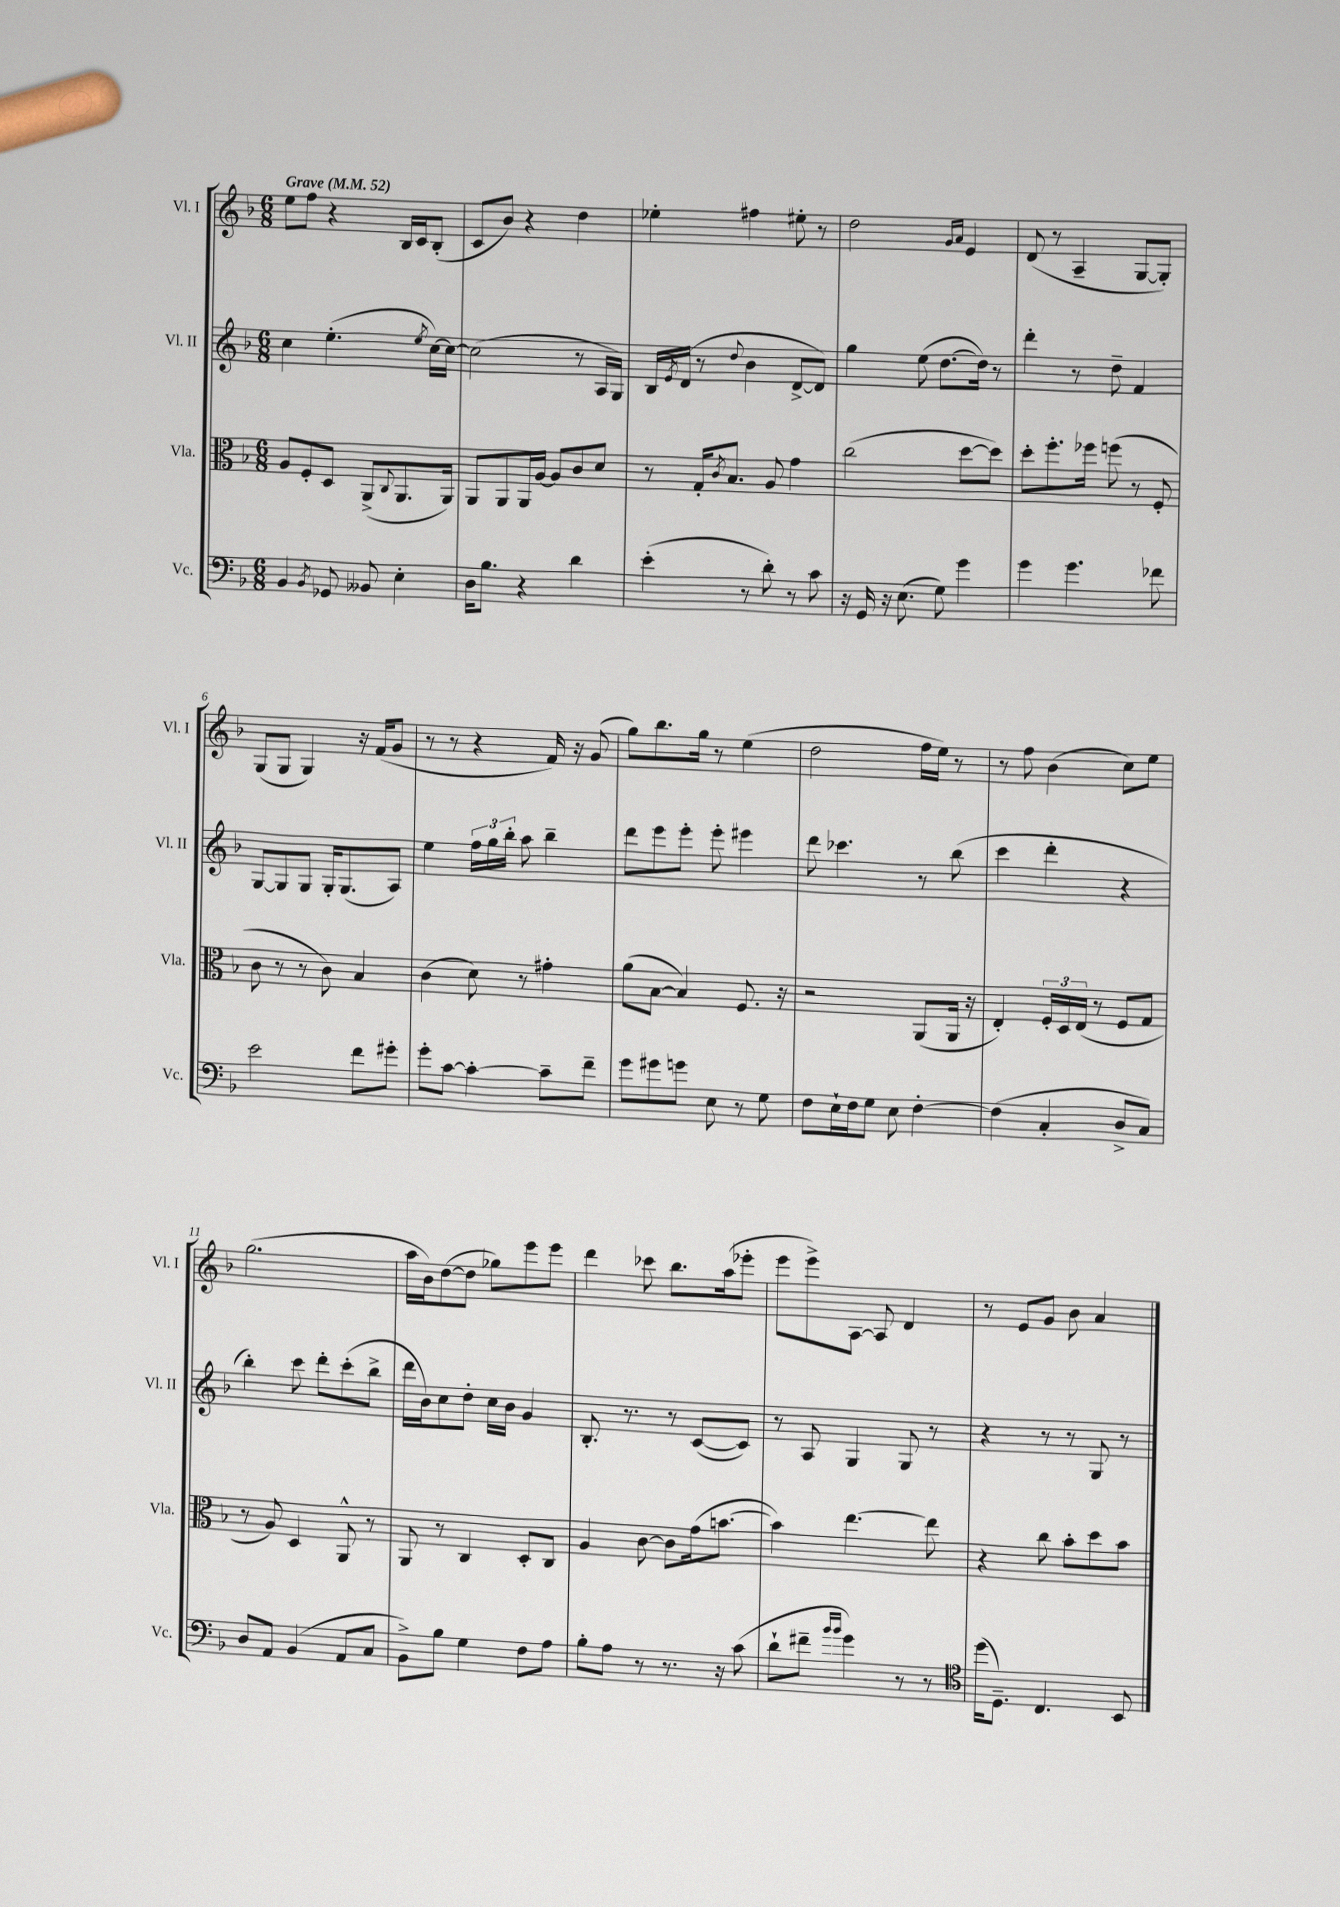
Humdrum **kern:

**kern	**kern	**kern	**kern
*part4	*part3	*part2	*part1
*staff4	*staff3	*staff2	*staff1
*I"Vc.	*I"Vla.	*I"Vl. II	*I"Vl. I
*I'Vc.	*I'Vla.	*I'Vl. II	*I'Vl. I
*clefF4	*clefC3	*clefG2	*clefG2
*k[b-]	*k[b-]	*k[b-]	*k[b-]
*M6/8	*M6/8	*M6/8	*M6/8
*MM52	*MM52	*MM52	*MM52
=1	=1	=1	=1
!	!	!	!LO:TX:a:B:t=Grave
4BB-/	8A/L	4cc\	8ee\L
.	8F'/	.	8ff\J
8qBB-/	.	.	.
8GG-X/	8D/J	(4.ee'\	4r
8BB--X/	(8AA^/L	.	.
.	8qqC/	.	.
4E'\	8.AA/	.	16B-/LL
.	.	.	16c/J
.	.	8qee/	.
.	.	[16cc\LL)	(8B-'/J
.	16AA/Jk)	16cc\JJ_	.
=2	=2	=2	=2
16D\KL	8AA/L	(2cc\]	8c/L
8.B-\J	.	.	.
.	8AA/	.	8b-/J)
4r	16AA/L	.	4r
.	[16A/JJ	.	.
.	8A/L]	.	.
4d\	8c/	8r	4dd\
.	8d/J	16A/LL	.
.	.	16G/JJ)	.
=3	=3	=3	=3
(4e'\	8r	16B-/LL	4ee-X'\
.	.	8qe/	.
.	.	(16d/JJ	.
.	16G'/KL	8r	.
.	8qc/	.	.
.	8.B-/J	.	.
.	.	8qqdd/	.
8r	.	4b-\	4ff#X\
8d'\)	8A/	.	.
8r	4g\	[8d^/L	8ee#X'\
8c\	.	8d/J])	8r
=4	=4	=4	=4
16r	(2cc\	4gg\	2dd\
16GG/	.	.	.
16r	.	.	.
(8.E\	.	.	.
.	.	(8ee\	.
8G\)	.	[8.dd\L	.
.	.	.	16qqg/LL
.	.	.	16qqa/JJ
4g\	[8dd\L	.	4e/
.	.	16dd\Jk])	.
.	8dd\J])	8r	.
=5	=5	=5	=5
4g\	8dd'\L	4ddd'\	(8d/
.	8.ff'\	.	8r
4.g\	.	8r	4A~/
.	16ff-X\Jk	.	.
.	(8ffn\	8dd~\	.
.	8r	4f/	[8G/L
8f-X\	8F'/	.	8G'/J])
!!LO:LB:g=z
=6	=6	=6	=6
2e\	8c\	[8G/L	(8G/L
.	8r	8G/]	8G/J
.	8r	8G/J	4G/)
.	8c\)	16G'/KL	.
.	.	(8.G/	.
8f\L	4B-/	.	16r
.	.	.	(16f/KL
8g#X'\J	.	8A/J)	8g/J
=7	=7	=7	=7
8g'\L	(4c\	4ee\	8r
[8c\J	.	.	8r
4c'\_	8d\)	24ff\LL	4r
.	.	24gg\	.
.	.	24bb-'\JJ	.
.	8r	8aa\	.
8c~\L]	4g#X'\	4bb-~\	16f/)
.	.	.	16r
8f~\J	.	.	(8g/
=8	=8	=8	=8
8g\L	(8a\L	8ddd\L	8gg\L)
8g#X\	[8B-\J	8eee\	8.bb-\
8gn\J	4B-/])	8eee'\J	.
.	.	.	16gg\Jk
8E\	.	8eee'\	8r
8r	8.F/	4eee#X\	(4ee\
8G\	.	.	.
.	16r	.	.
=9	=9	=9	=9
8F\L	2r	8ddd\	2dd\
16E`\L	.	4.ccc-X\	.
16F\J	.	.	.
8G\J	.	.	.
8E\	.	.	.
[4F'\	(8AA/L	8r	16ff\LL
.	.	.	16ee\JJ)
.	16AA/Jk	(8bb-\	8r
.	16r	.	.
=10	=10	=10	=10
(4F\]	4E'/)	4ccc\	8r
.	.	.	8ff\
4C'/	24F'/LL	4ddd'\	(4b-\
.	24D/	.	.
.	(24E/JJ	.	.
.	8r	.	.
8D^/L	8F/L	4r	8cc\L)
8C/J)	8G/J	.	8ee\J
!!LO:LB:g=z
=11	=11	=11	=11
8D/L	8r	4bb-'\)	(2.gg\
8AA/J	8A/)	.	.
(4BB-/	4D/	8ccc\	.
.	.	8ddd'\L	.
8AA/L	8AA^^/	(8ccc'\	.
8C/J	8r	8bb-^\J	.
=12	=12	=12	=12
8BB-^\L)	8AA/	16ddd\LL	16aa\LL
.	.	16b-\J)	16b-\J)
8B-\J	8r	8cc\	([8dd\
4G\	4C/	8dd'\J	8dd\J]
.	.	16cc\LL	8gg-X\L)
.	.	16b-\JJ	.
8F\L	8D'/L	4g/	8eee\
8A\J	8C/J	.	8eee\J
=13	=13	=13	=13
8B-'\L	4A/	8.B-'/	4ddd\
8A\J	.	.	.
.	.	8.r	.
8r	[8c\	.	8ccc-X\
8.r	8c\L]	8r	8.bb-\L
.	(16g\k	([8c/L	.
16r	[8.bn\J	.	(16aa\k
(8c\	.	8c/J])	8eee-X'\J
=14	=14	=14	=14
8d`\L	4b\])	8r	8eee\L
8f#X~\J	.	8A/	8eee^\)
16qqb-/LL	.	.	.
16qqb-/JJ	.	.	.
4g\)	[4.ee\	4G/	[8A\J
.	.	.	8A/]
8r	.	8G/	4d/
8r	8ee\]	8r	.
=15	=15	=15	=15
*clefC4	*	*	*
(16dd\KL	4r	4r	8r
8.D~\J)	.	.	.
.	.	.	8e/L
4.C/	8cc\	8r	8g/J
.	8b-'\L	8r	8b-\
.	8dd\	8G/	4a/
8BB-/	8b-\J	8r	.
==	==	==	==
*-	*-	*-	*-
